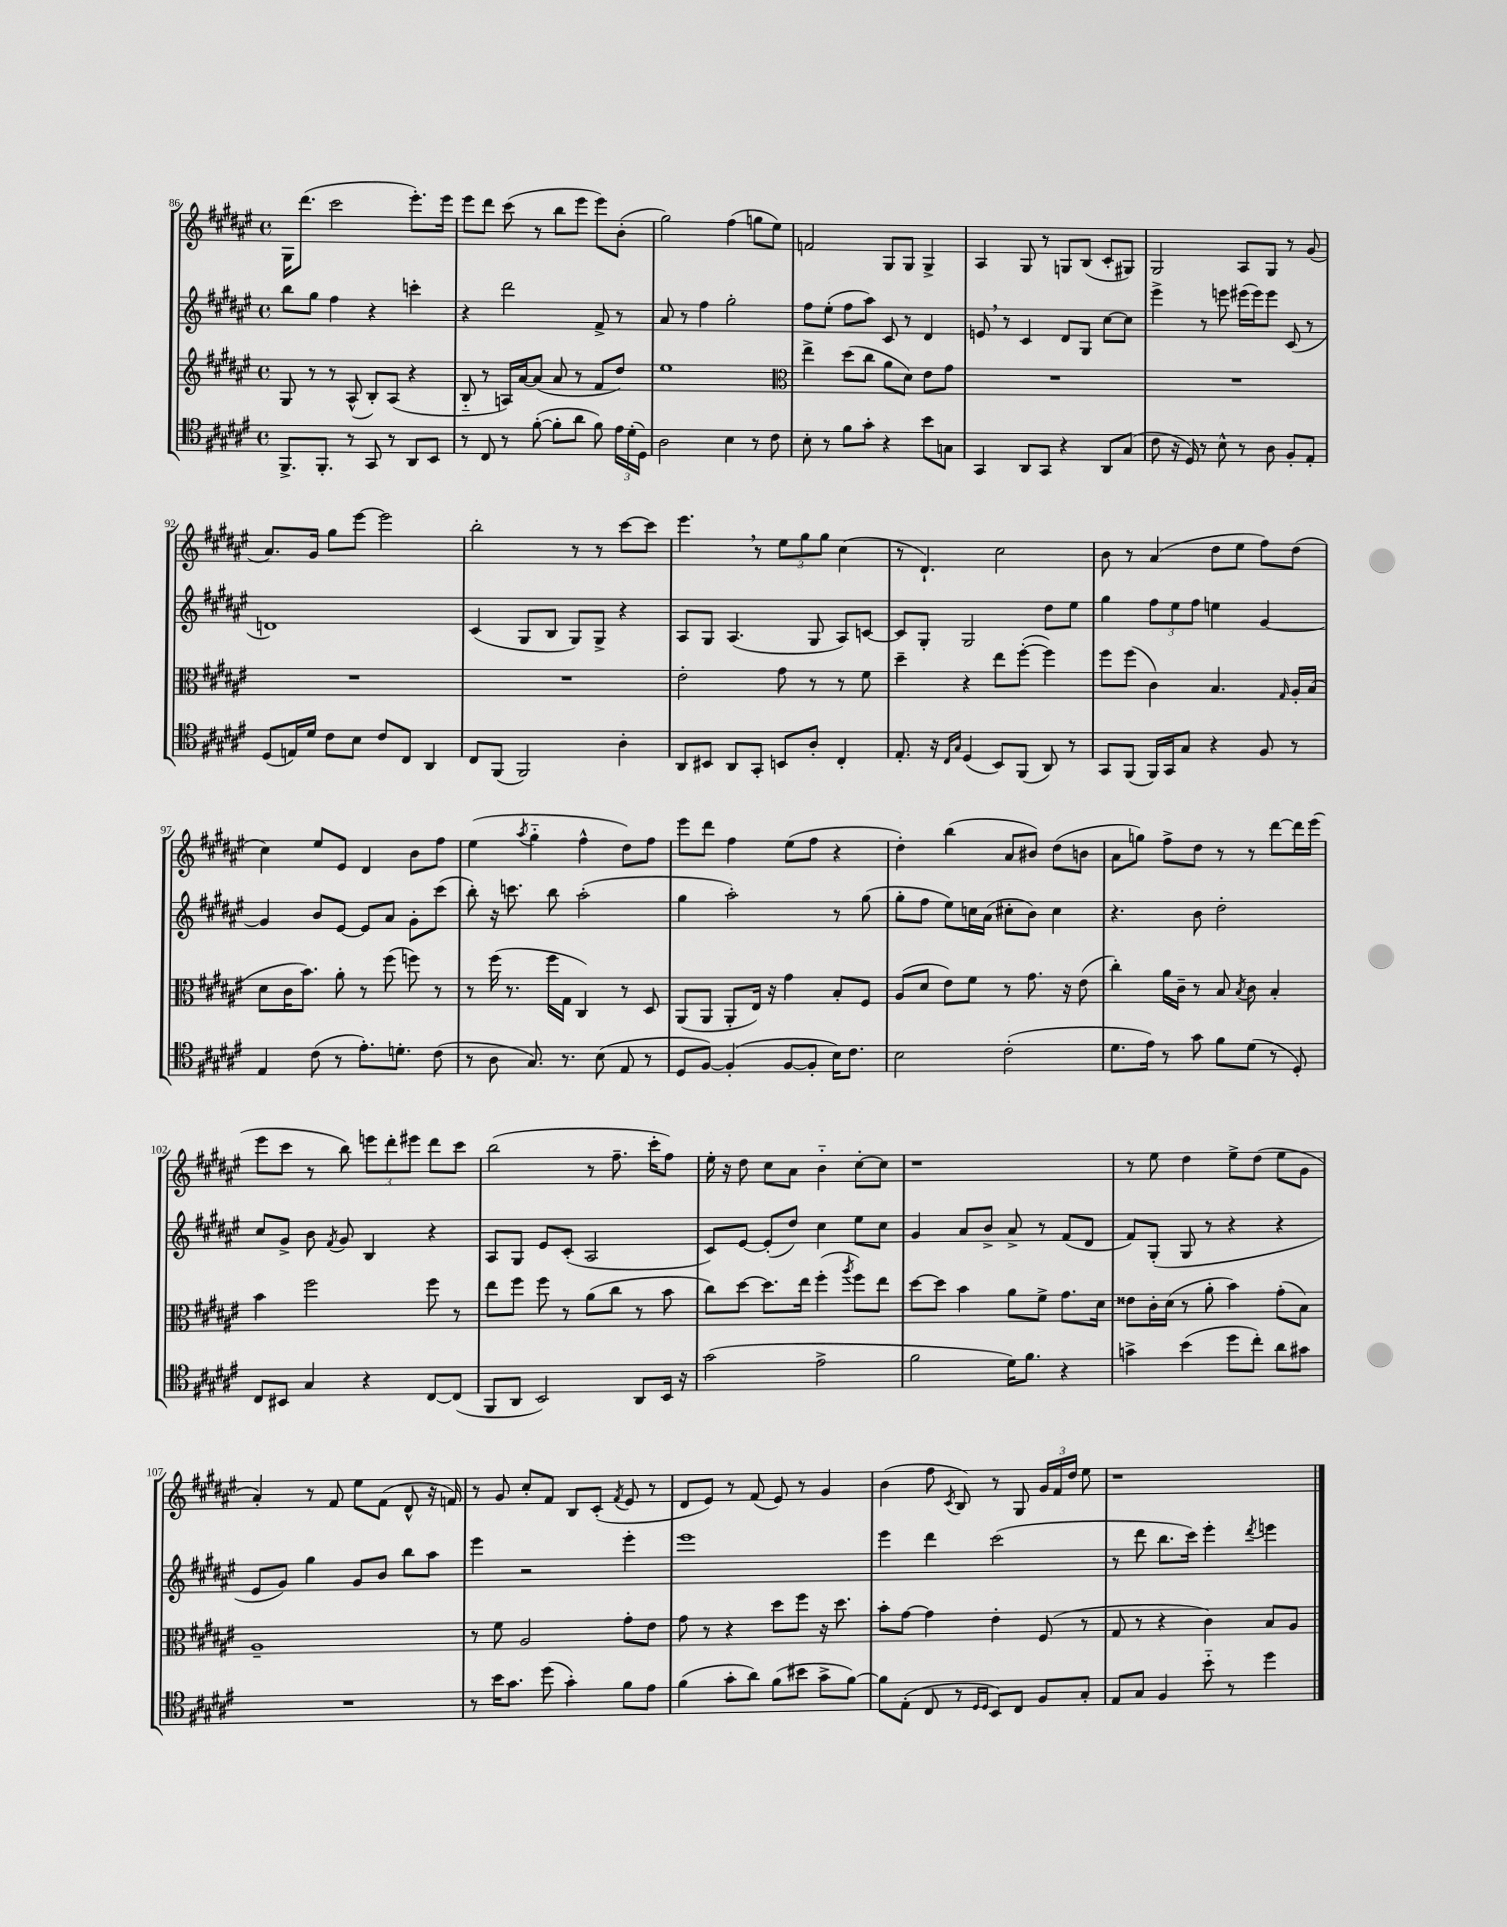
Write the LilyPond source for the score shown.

<<
\new StaffGroup <<
\new Staff = "s0" {
    \clef treble \key fis \major \defaultTimeSignature \time 4/4
    \autoBeamOff gis16[ dis'''8.]( cis'''2 eis'''8.[-.) eis'''16] |
    eis'''8[ dis'''8] cis'''8( r8 b''8[ eis'''8] eis'''8[) b'8]-.( |
    gis''2) fis''4( g''8[ eis''8]) |
    f'2 gis8[ gis8] gis4-> |
    ais4 gis8 r8 g8[ b8]( cis'8[-. gis8]) |
    gis2 ais8[ gis8] r8 gis'8( |
    ais'8.[) gis'16] gis''8[ eis'''8]~ eis'''2 |
    b''2-. r8 r8 cis'''8[~ cis'''8] |
    eis'''4. \breathe r8 \tuplet 3/2 { eis''8[ gis''8 gis''8] } cis''4( |
    r8 dis'4.-!) cis''2 |
    b'8 r8 ais'4( dis''8[ eis''8] fis''8[) dis''8]( |
    cis''4) eis''8[ eis'8] dis'4 b'8[ fis''8] |
    eis''4( \acciaccatura { ais''8 } gis''4-_ fis''4-^ dis''8[) fis''8] |
    eis'''8[ dis'''8] fis''4 eis''8[( fis''8] r4 |
    dis''4-.) b''4( ais'8[ bis'8]) dis''8[( b'8] |
    ais'8[ g''8]) fis''8[-> dis''8] r8 r8 dis'''8[~ dis'''16 eis'''16]( |
    eis'''8[ cis'''8] r8 b''8) \tuplet 3/2 { e'''8[ dis'''8-. eis'''8] } dis'''8[ cis'''8] |
    b''2( r8 fis''8.-- cis'''16[-. fis''8]) |
    eis''16-. r16 dis''8 cis''8[ ais'8] b'4-_ cis''8[~-. cis''8] |
    r1 |
    r8 eis''8 dis''4 eis''8[-> dis''8]( eis''8[ gis'8] |
    ais'4-.) r8 fis'8 eis''8[ fis'8]( dis'8-^ r16 f'16) |
    r8 gis'8 cis''8[-. fis'8] b8[ cis'8]-.( \acciaccatura { fis'8 } eis'8 r8 |
    dis'8[ eis'8]) r8 fis'8( eis'8) r8 gis'4 |
    b'4( fis''8 \acciaccatura { cis'8 } b8) r8 gis8 \tuplet 3/2 { gis'16[ fis'16 dis''16] } eis''8 |
    r1 \bar "|." |
}
\new Staff = "s1" {
    \clef treble \key fis \major \defaultTimeSignature \time 4/4
    \autoBeamOff b''8[ gis''8] fis''4 r4 c'''4-. |
    r4 dis'''2 fis'8-> r8 |
    ais'8 r8 fis''4 gis''2-. |
    fis''8[ eis''8]-.( fis''8[ ais''8]) cis'8 r8 dis'4 |
    e'8 \breathe r8 cis'4 dis'8[ gis8] cis''8[~ cis''8] |
    eis'''4-> r8 e'''8 eis'''16[( eis'''16) eis'''8] cis'8( r8 |
    d'1) |
    cis'4( gis8[ b8] gis8[) gis8]-> r4 |
    ais8[ gis8] ais4.( gis8 ais8[) c'8]~ |
    c'8[ gis8]-. gis2 dis''8[ eis''8] |
    gis''4 \tuplet 3/2 { fis''8[ eis''8 fis''8] } e''4 gis'4~ |
    gis'4 b'8[ eis'8]~ eis'8[ ais'8] gis'8[-. cis'''8]( |
    b''8-.) r16 c'''8. b''8 ais''2-.( |
    gis''4 ais''2-.) r8 gis''8( |
    gis''8[-. fis''8] eis''8[) c''16 ais'16]( cis''8[-. b'8]) cis''4 |
    r4. b'8 dis''2-. |
    cis''8[ gis'8]-> b'8 \acciaccatura { fis'8 } gis'8 b4 r4 |
    ais8[ gis8] eis'8[ cis'8]-.( ais2 |
    cis'8[) eis'8]~ eis'8[-.( dis''8]) cis''4 eis''8[ cis''8] |
    gis'4 ais'8[ b'8]-> ais'8-> r8 fis'8[( dis'8] |
    fis'8[) gis8]-.( gis8 r8 r4 r4 |
    eis'8[ gis'8]) gis''4 gis'8[ b'8] b''8[ ais''8] |
    eis'''4 r2 eis'''4-. |
    eis'''1 |
    eis'''4 dis'''4 cis'''2( |
    r8 dis'''8 b''8.[ cis'''16]) eis'''4-. \acciaccatura { dis'''8 } e'''4 \bar "|." |
}
\new Staff = "s2" {
    \clef treble \key fis \major \defaultTimeSignature \time 4/4
    \autoBeamOff gis8 r8 r8 ais8-^( b8[-.) ais8]( r4 |
    b8-_ r8 a16[) ais'16~ ais'8]( ais'8 r8 fis'8[ dis''8]) |
    eis''1 |
    \clef alto eis''4-> dis''8[( cis''8] ais'8[ dis'8]) eis'8[ gis'8] |
    R1 |
    R1 |
    R1 |
    R1 |
    eis'2-. gis'8 r8 r8 fis'8 |
    dis''4-- r4 eis''8[ fis''8]~-.( fis''4) |
    fis''8[ fis''8]( cis'4) b4. \grace { gis16 } ais16[-. b16]( |
    dis'8[ cis'16 b'8.]) ais'8-. r8 fis''8( f''8) r8 |
    r8 fis''16( r8. fis''16[ gis16] cis4) r8 dis8 |
    ais,8[( ais,8] ais,8[-. eis16]) r16 gis'4 b8[-. fis8] |
    ais8[( dis'8] eis'8[) fis'8] r8 gis'8. r16 eis'8( |
    cis''4-.) ais'16[ cis'16]-- r8 b8 \acciaccatura { b8 } cis'8 b4-. |
    b'4 fis''2 fis''8 r8 |
    eis''8[ fis''8] fis''8 r8 ais'8[( cis''8] r8 b'8 |
    cis''8[) dis''8]~ dis''8.[ eis''16] fis''4-.( \acciaccatura { ais''8 } fis''8[) eis''8] |
    dis''8[~ dis''8] b'4 ais'8[ fis'8]-> gis'8.[ dis'16] |
    eisis'8[ cis'16-. dis'16]( r8 ais'8-. b'4) gis'8[-.( b8]) |
    ais1-- |
    r8 fis'8 ais2 gis'8[-. eis'8] |
    gis'8 r8 r4 dis''8[ fis''8] r16 dis''8. |
    b'8[-. gis'8]~ gis'4 eis'4-. fis8( r8 |
    gis8 r8 r4 cis'4) b8[ ais8] \bar "|." |
}
\new Staff = "s3" {
    \clef tenor \key fis \major \defaultTimeSignature \time 4/4
    \autoBeamOff fis,8.[-> fis,8.]-. r8 gis,8 r8 ais,8[ b,8] |
    r8 cis8 r8 fis'8~-.( fis'8[-. ais'8] fis'8) \tuplet 3/2 { eis'16[ dis'16-.( dis16]) } |
    ais2 b4 r8 cis'8 |
    b8-. r8 fis'8[ gis'8]-. r4 b'8[ g8] |
    gis,4 ais,8[ gis,8] r4 ais,8[ gis8]( |
    cis'8 r16 dis16) r8 b8-^ r8 ais8 fis8[-. eis8]-. |
    dis8[( e16) dis'16] cis'8[ b8] cis'8[ cis8] ais,4 |
    cis8[ fis,8]( fis,2) ais4-. |
    ais,8[ bis,8] ais,8[ gis,8]-. b,8[ ais8]-. cis4-. |
    eis8.-. r16 \grace { cis16[ gis16] } dis4( b,8[) fis,8]( ais,8) r8 |
    gis,8[ fis,8]( fis,16[) gis,16 gis8] r4 fis8 r8 |
    eis4 cis'8( r8 eis'8.[-.) d'8.]-. cis'8( |
    r8 ais8 gis8.) r8. b8( eis8 r8 |
    dis8[ fis8]~) fis4-.( fis8[~ fis8]-. b16[) cis'8.] |
    b2 cis'2-.( |
    dis'8.[ eis'16]) r8 gis'8 fis'8[ dis'8]( r8 dis8-.) |
    cis8[ bis,8] gis4 r4 cis8[~ cis8]( |
    fis,8[ ais,8] b,2) ais,8[ b,16] r16 |
    gis'2( eis'2-> |
    fis'2 dis'16[) fis'8.] r4 |
    g'4-> b'4( dis''8[ cis''8]-.) ais'8[ gis'8] |
    R1 |
    r8 b'16[ gis'8.] dis''8( gis'4-.) fis'8[ eis'8] |
    fis'4( gis'8[-. ais'8]) fis'8[( bis'8] gis'8[-> fis'8]~) |
    fis'8[ eis8]-.( cis8 r8 \grace { dis16[ dis16] } b,8[) cis8] fis8[ gis8]-. |
    eis8[ gis8] fis4 b'8-_ r8 dis''4 \bar "|." |
}
>>
>>
\layout { \context { \Score currentBarNumber = #86 } }
